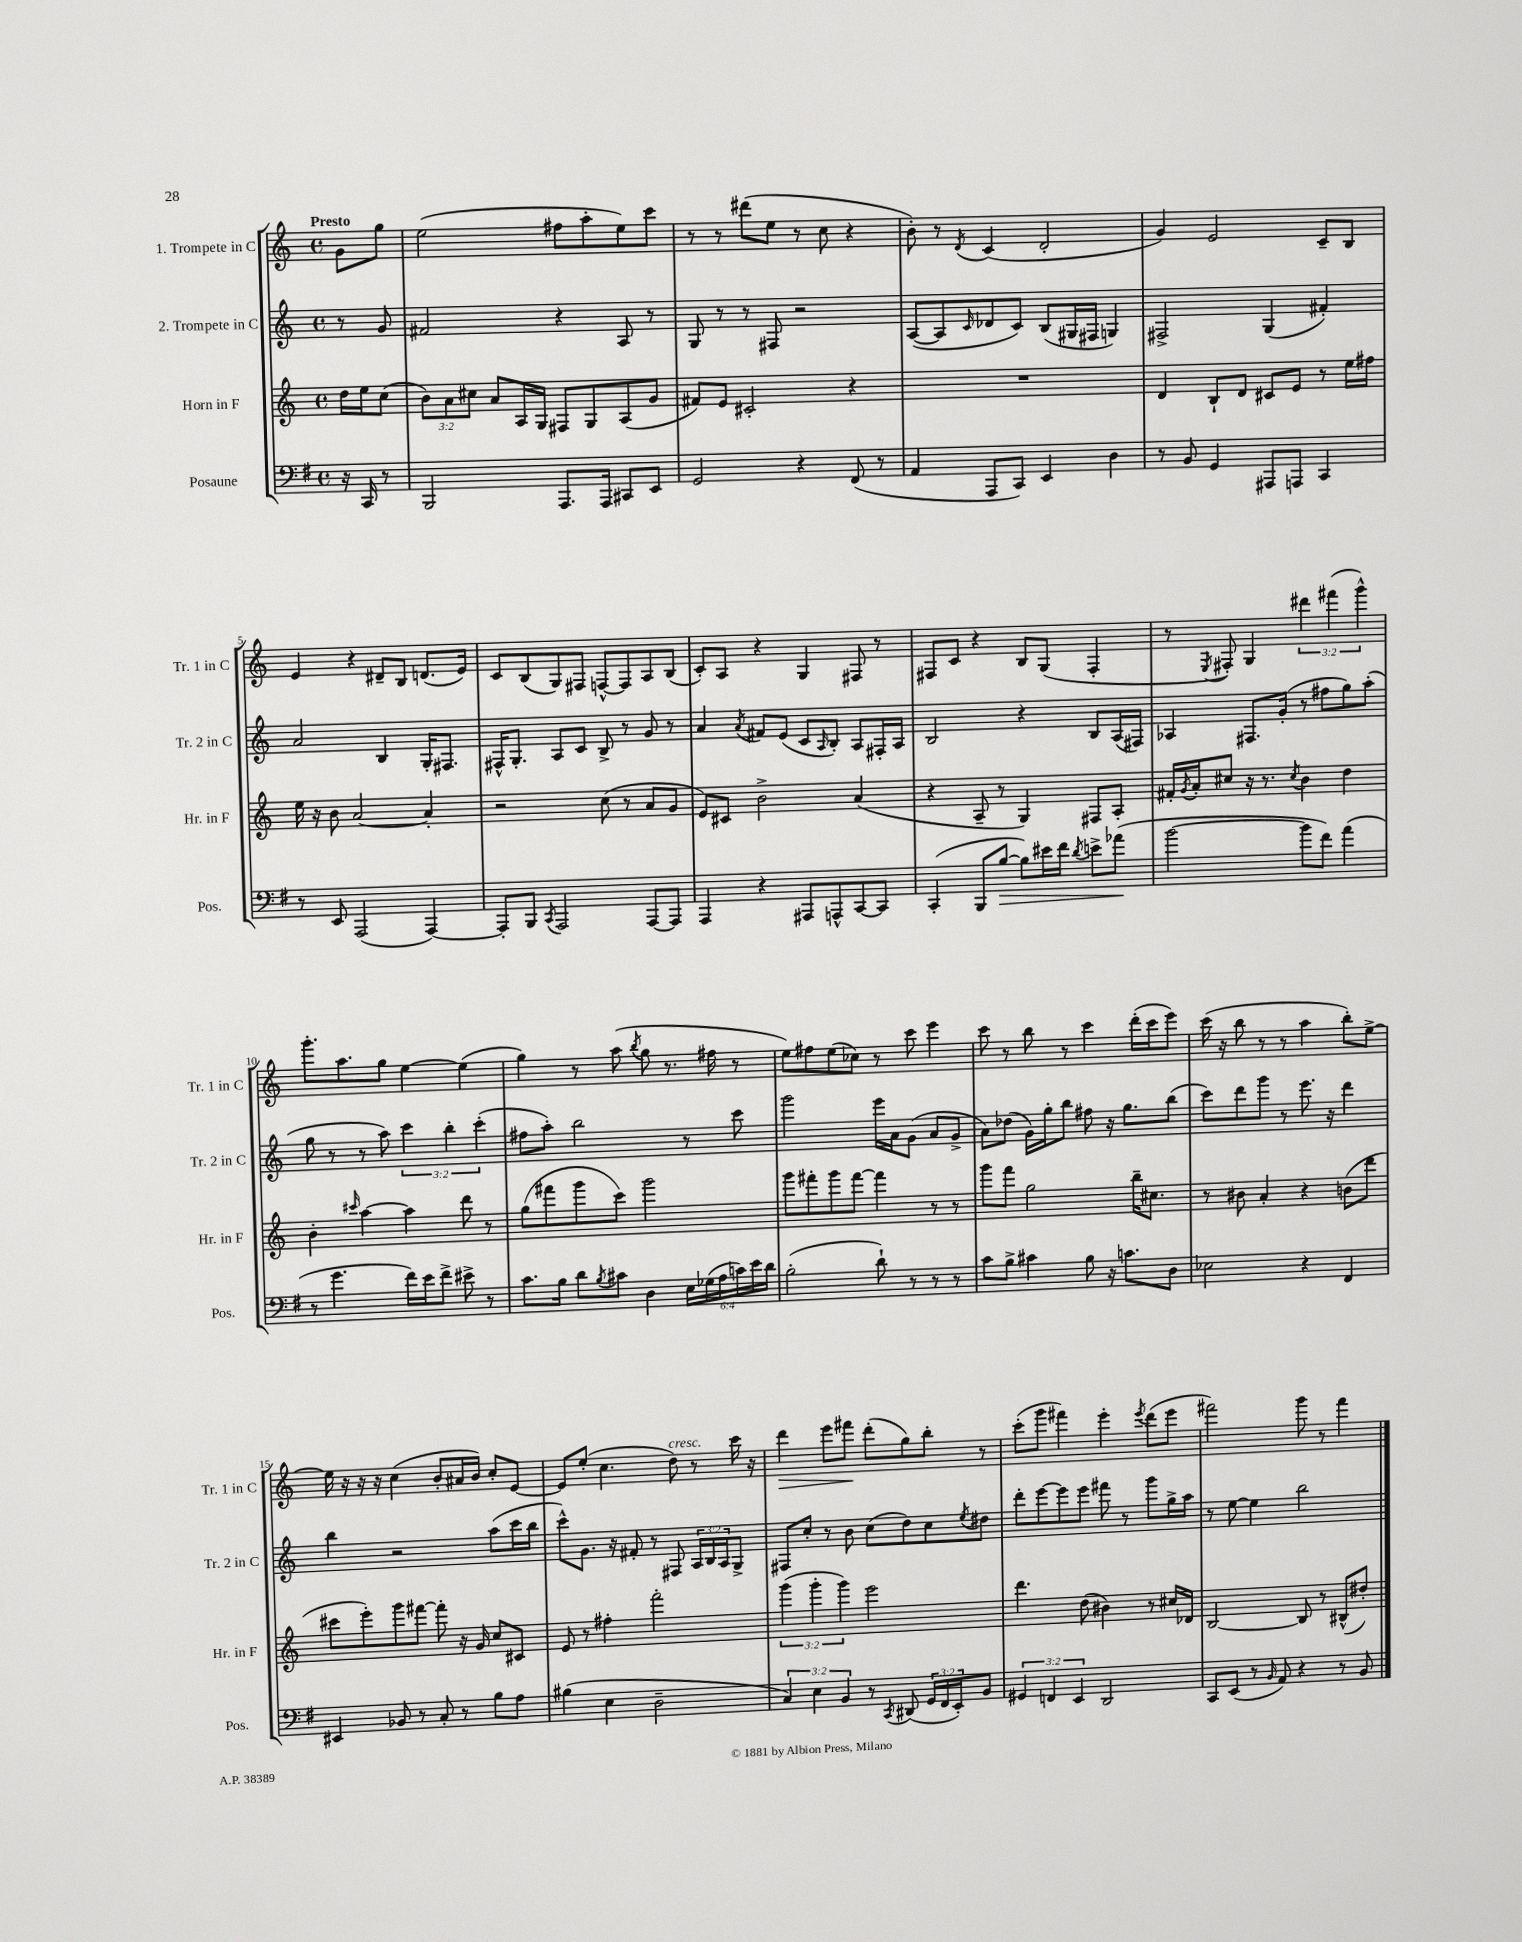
<<
\new StaffGroup <<
\new Staff = "s0" \with { instrumentName = "1. Trompete in C" shortInstrumentName = "Tr. 1 in C" } {
    \clef treble \key c \major \defaultTimeSignature \time 4/4 \override Staff.TupletNumber.text = #tuplet-number::calc-fraction-text \partial 4 \tempo "Presto"
    g'8 g''8 |
    e''2( fis''8 a''8-. e''8) c'''8 |
    r8 r8 dis'''8( e''8 r8 c''8 r4 |
    b'8-.) r8 \acciaccatura { d'8 } c'4( d'2-. |
    g'4) e'2 c'8-- b8 |
    e'4 r4 dis'8-- b8 d'8.( e'16) |
    c'8 b8( g8) fis8 f8~-^ f8 a8 b8( |
    c'8-.) a8 r4 g4 fis8 r8 |
    fis8 c'8 r4 b8 g8( fis4-. |
    r8 \acciaccatura { e8 } fis8-.) g4 \tuplet 3/2 { dis'''4 fis'''4( g'''4-^) } |
    g'''8.-. a''8. g''8 e''4~ e''4( |
    g''4) r8 a''8( \acciaccatura { b''8 } g''8 r8. fis''16 r8 |
    e''8) fis''8 e''8( ces''8) r8 c'''8 e'''4 |
    c'''8 r8 b''8 r8 c'''4 d'''16-.( c'''16 e'''8) |
    c'''16( r16 b''8 r8 r8 a''4 b''8-.) e''8~-> |
    e''16 r16 r16 r16 c''4( b'8-. ais'16 b'16) c''8-. e'8~ |
    e'8 e''8-.( c''4. d''8^\markup { \italic "cresc." }) r8 c'''16 r16 |
    d'''4\> e'''8 fis'''8\! d'''8-.( g''8) b''8-. r8 |
    c'''8-.( g'''8 fis'''4) e'''4-. \acciaccatura { e'''8 } d'''8( e'''8 |
    fis'''2) g'''8 r8 fis'''4 \bar "|." |
}
\new Staff = "s1" \with { instrumentName = "2. Trompete in C" shortInstrumentName = "Tr. 2 in C" } {
    \clef treble \key c \major \defaultTimeSignature \time 4/4 \override Staff.TupletNumber.text = #tuplet-number::calc-fraction-text \partial 4
    r8 g'8 |
    fis'2 r4 a8 r8 |
    g8 r8 r8 fis8 r2 |
    a8~( a8 \grace { c'16 } des'8 c'8) b8( gis16 fis16 g4) |
    fis2-> g4( fis'4-.) |
    a'2 b4 g16-. fis8. |
    fis16-^ g8.-. a8 c'8 b8-> r8 g'8 r8 |
    a'4 \acciaccatura { a'8 } fis'8 e'8( c'8 \grace { a16 } b8-.) a8 fis16-. a16 |
    b2 r4 b8 a16( fis16) |
    aes4 fis8. g'16-.( r8 fis''8 g''8) a''8-.( |
    g''8 r8 r8 a''8) \tuplet 3/2 { c'''4 b''4-. c'''4-.( } |
    fis''8 a''8-.) b''2 r8 c'''8 |
    g'''2 e'''16 a'16 g'8( a'8 g'8-> |
    a'8) des''8( g'16) g''16-. b''8 fis''8 r16 g''8. b''8( |
    c'''8) d'''8 g'''8 r8 e'''8. r16 d'''4 |
    b''4 r2 a''8( c'''16 b''16 |
    c'''8-^) g'8. r16 fis'8-. r8 fis8 \tuplet 3/2 { a16 b16 a16 } g8-> |
    fis8 c''8-. r8 b'8 c''8( d''8) c''8 \acciaccatura { e''8 } dis''8 |
    d'''8-. e'''8~ e'''8 e'''8 fis'''8 r8 g'''8 g''16-> a''16 |
    r8 e''8~ e''4 b''2 \bar "|." |
}
\new Staff = "s2" \with { instrumentName = "Horn in F" shortInstrumentName = "Hr. in F" } {
    \clef treble \key c \major \defaultTimeSignature \time 4/4 \override Staff.TupletNumber.text = #tuplet-number::calc-fraction-text \partial 4
    d''16 e''16 c''8( |
    \tuplet 3/2 { b'8) a'8 cis''8 } a'8 a16 g16 fis8 g8 a8( g'8 |
    fis'8) e'8 cis'2-. r4 |
    R1 |
    d'4 b8-! d'8 cis'8 e'8 r8 e''16 fis''16 |
    e''16 r16 b'8 a'2~ a'4-. |
    r2 c''8( r8 a'8 g'8 |
    e'8) cis'8 b'2-> a'4( |
    r4 a8-- r8 g4) fis8 a8-. |
    fis'16-. \acciaccatura { g'8 } a'16-. cis''8 r16 r8. \acciaccatura { cis''8 } b'4 d''4 |
    b'4-. \grace { cis'''16 } a''4~ a''4 d'''8 r8 |
    g''8( fis'''8 g'''8 c'''8) g'''2 |
    g'''8 fis'''8-. g'''8 fis'''8~ fis'''4 r8 r8 |
    g'''8 f'''8 g''2 b''16-- cis''8. |
    r8 bis'8 a'4-. r4 b'8( d'''8 |
    cis'''8 e'''8-.) g'''8 fis'''8~ fis'''8-. r16 g'16 c''8 cis'8 |
    e'8 r8 fis''4-. f'''2-. |
    \tuplet 3/2 { g'''4( g'''4-. g'''4) } e'''2 |
    d'''4. d''8( bis'4) r8 cis''16 des'16 |
    b2~ b8 r8 bis8-^( dis''8-.) \bar "|." |
}
\new Staff = "s3" \with { instrumentName = "Posaune" shortInstrumentName = "Pos." } {
    \clef bass \key g \major \defaultTimeSignature \time 4/4 \override Staff.TupletNumber.text = #tuplet-number::calc-fraction-text \partial 4
    r16 c,16 r8 |
    b,,2 a,,8. a,,16 cis,8 e,8 |
    g,2 r4 fis,8( r8 |
    a,4 a,,8 c,8) e,4 d4 |
    r8 b,8 g,4 ais,,8 a,,8 c,4 |
    r8 e,8 a,,2( a,,4~) |
    a,,8-. b,,8 \acciaccatura { c,8 } a,,2 a,,8~ a,,8 |
    a,,4 r4 ais,,8 a,,8-^ c,8~ c,8 |
    c,4-.( b,,8 b8~\> b8) eis'16 fis'16 \acciaccatura { d'8 } e'8-> aes'8\!( |
    b'2~ b'8 fis'8) a'4( |
    r8 g'4. fis'16) e'16 fis'8-> eis'8-> r8 |
    c'8. b16 d'8 \acciaccatura { b8 } cis'8 d4 \tuplet 6/4 { e16 ges16( a16 c'16) e'16 d'16 } |
    b2-.( d'8-!) r8 r8 r8 |
    c'8 b8-> cis'4 b8 r16 c'8. d8 |
    ees2 r4 fis,4 |
    eis,4 bes,8 r8 c8-. r8 b8 a8 |
    bis4( e4 d2-- |
    \tuplet 3/2 { c4) e4 b,4 } r8 \acciaccatura { c,8 } dis,8( \tuplet 3/2 { g,16 fis,16 e,16-.) } b,8 |
    \tuplet 3/2 { gis,4 f,4 e,4 } d,2 |
    c,8 e,8( r8 \grace { b,16 } a,8) r4 r8 b,8 \bar "|." |
}
>>
>>
